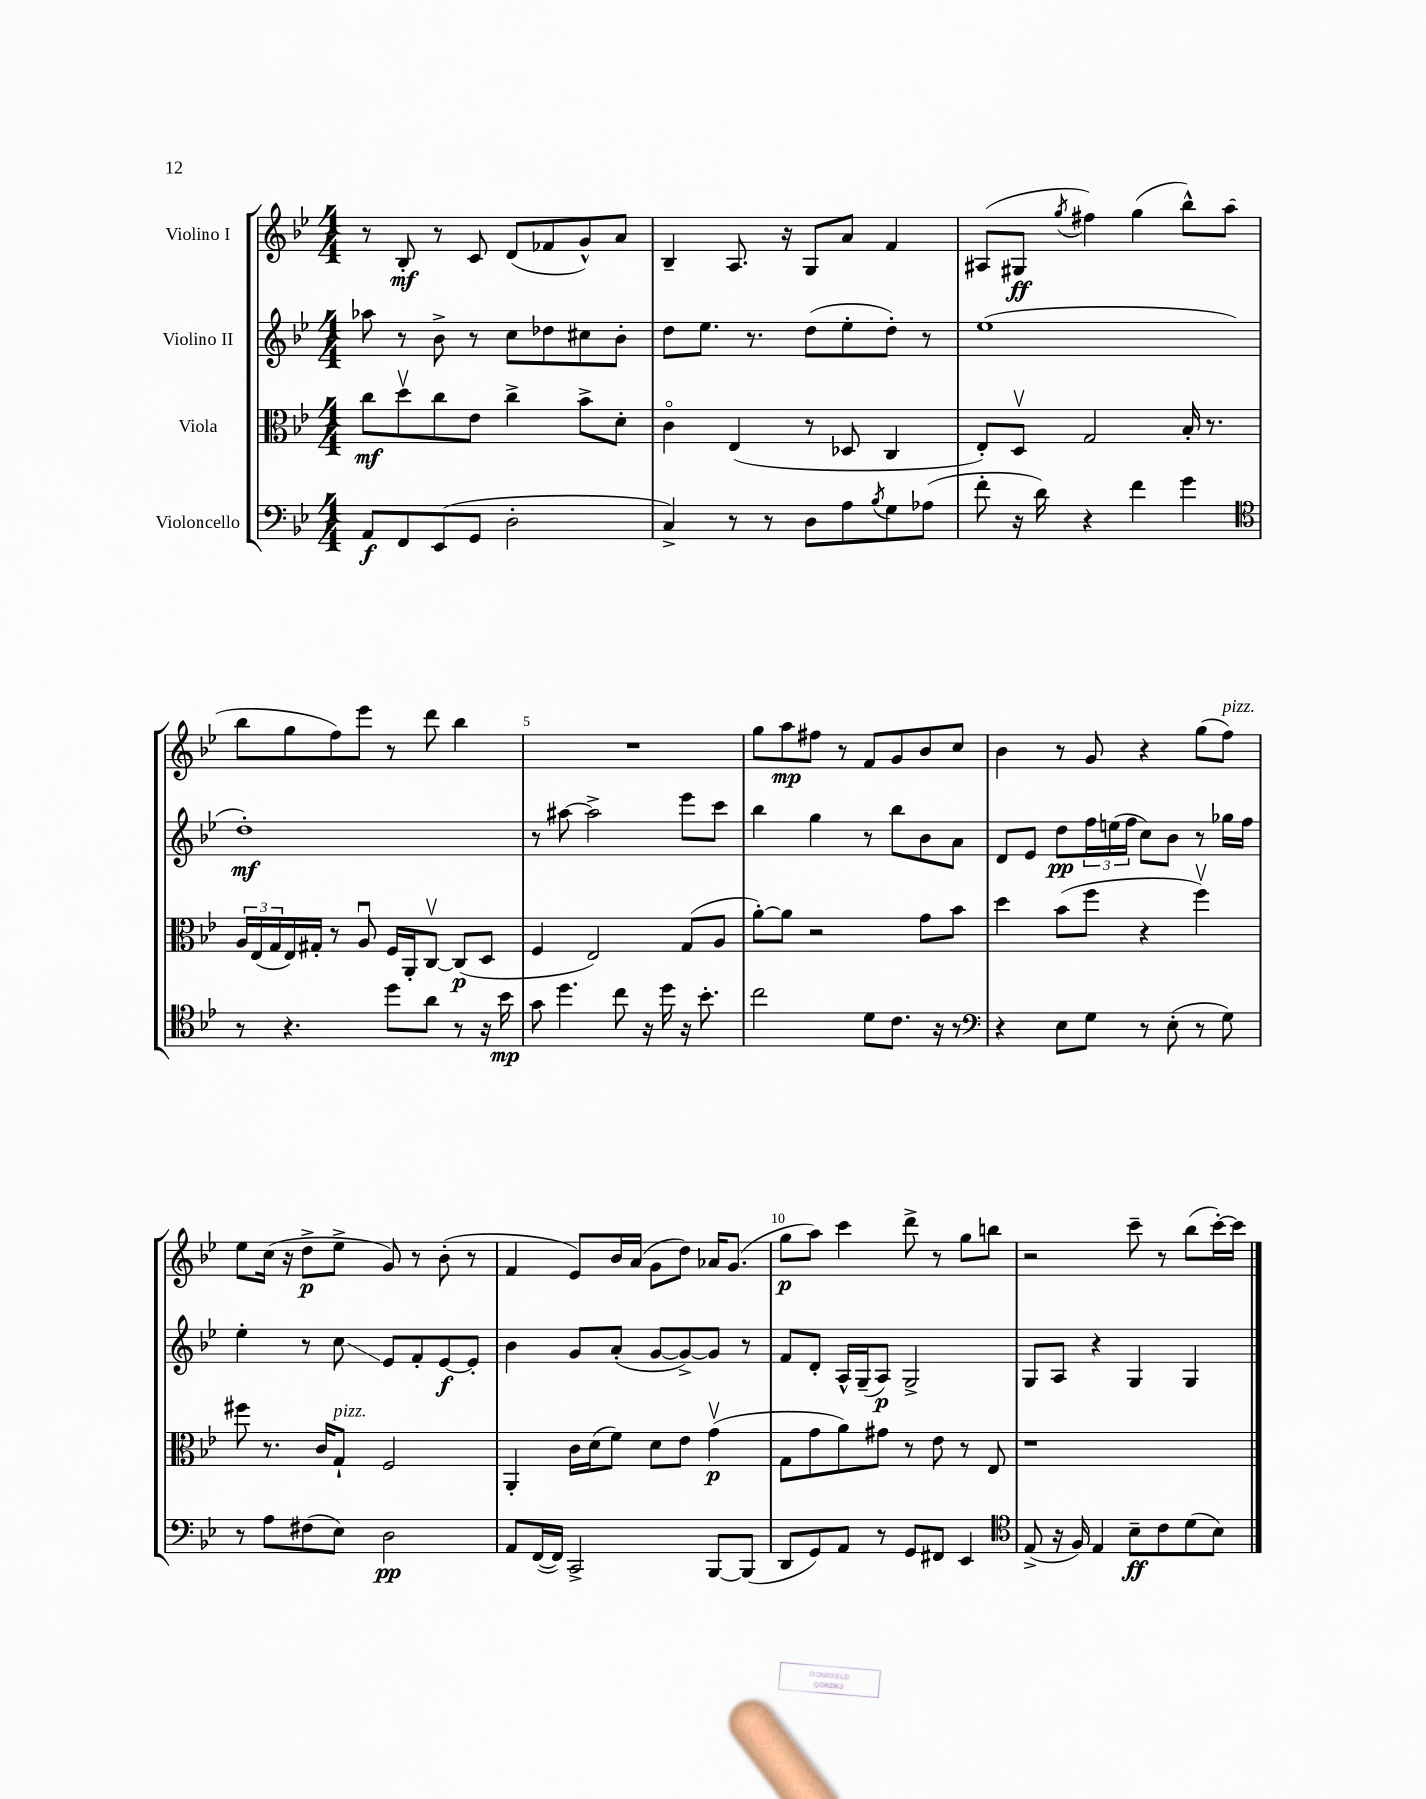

**kern	**kern	**kern	**kern
*staff4	*staff3	*staff2	*staff1
*clefF4	*clefC3	*clefG2	*clefG2
*k[b-e-]	*k[b-e-]	*k[b-e-]	*k[b-e-]
*M4/4	*M4/4	*M4/4	*M4/4
8AA/L	8cc\L	8aa-\	8r
8FF/	8ddv\	8r	8B-'/
(8EE-/	8cc\	8b-^\	8r
8GG/J	8e-\J	8r	8c/
2D'\	4cc^\	8cc\L	(8d/L
.	.	8dd-\	8f-/
.	8b-^\L	8cc#\	8g^^/)
.	8d'\J	8b-'\J	8a/J
=	=	=	=
4C^/)	4co\	8dd\L	4B-~/
.	.	8.ee-\J	.
8r	(4E-/	.	8.A/
.	.	8.r	.
8r	.	.	.
.	.	.	16r
8D\L	8r	(8dd\L	8G/L
8A\	8D-/	8ee-'\	8a/J
8qB-/	.	.	.
8G\	4C/	8dd'\J)	4f/
(8A-\J	.	8r	.
=	=	=	=
8f'\	8E-'/L)	(1ee-	(8A#/L
16r	8Dv/J	.	8G#/J
16d\)	.	.	.
.	.	.	8qgg/
4r	2G/	.	4ff#\)
4f\	.	.	(4gg\
4g\	16B-'/	.	8bb-^^\L)
.	8.r	.	.
.	.	.	(8aa\J
=	=	=	=
*clefC4	*	*	*
8r	24A/LL	1dd')	8bb-\L
.	(24E-/	.	.
.	24G/	.	.
4.r	16E-/)	.	8gg\
.	16G#'/JJ	.	.
.	8r	.	8ff\)
.	8Au/	.	8eee-\J
8dd\L	16F/LL	.	8r
.	16AA'/J	.	.
8a\J	[8Cv/J	.	8ddd\
8r	(8C/]L	.	4bb-\
16r	8D/J	.	.
16b-\	.	.	.
=	=	=	=
8g\	4F/	8r	1r
4.dd\	.	[8aa#\	.
.	2E-/)	2aa#^\]	.
8cc\	.	.	.
16r	.	.	.
16dd\	.	.	.
16r	(8G/L	8eee-\L	.
8.b-'\	.	.	.
.	8A/J	8ccc\J	.
=	=	=	=
2cc\	[8a'\L)	4bb-\	8gg\L
.	8a\]J	.	8aa\
.	2r	4gg\	8ff#\J
.	.	.	8r
8d\L	.	8r	8f/L
8.c\J	.	8bb-\L	8g/
.	8g\L	8b-\	8b-/
16r	.	.	.
8r	8b-\J	8a\J	8cc/J
=	=	=	=
*clefF4	*	*	*
4r	4dd\	8d/L	4b-\
.	.	8e-/J	.
8E-\L	(8b-\L	8dd\L	8r
8G\J	8ff\J	24ff\L	8g/
.	.	(24ee\	.
.	.	24ff\JJ	.
8r	4r	8cc\L)	4r
(8E-'\	.	8b-\J	.
8r	4ffv\)	8r	(8gg\L
8G\)	.	16gg-\LL	8ff\J)
.	.	16ff\JJ	.
=	=	=	=
8r	8ff#\	4ee-'\	8ee-\L
8A\L	8.r	.	(16cc\Jk
.	.	.	16r
(8F#\	.	8r	8dd^\L
.	16c/LK	.	.
8E-\J)	8G`/J	8cc\	8ee-^\J
2D\	2F/	8e-/L	8g/)
.	.	8f'/	8r
.	.	[8e-/	(8b-'\
.	.	8e-'/]J	8r
=	=	=	=
8AA/L	4AA'/	4b-\	4f/
([16FF/L	.	.	.
16FF/]JJ)	.	.	.
2CC^/	16c\LL	8g/L	8e-/L)
.	(16d\J	.	.
.	8f\J)	(8a'/J	16b-/L
.	.	.	(16a/JJ
.	8d\L	[8g/L	8g\L
.	8e-\J	8g^/_)	8dd\J)
[8BBB-/L	(4gv\	8g/]J	16a-/LK
.	.	.	(8.g/J
(8BBB-/]J	.	8r	.
=	=	=	=
8DD/L	8G\L	8f/L	8gg\L
8GG/)	8g\	8d'/J	8aa\J)
8AA/J	8a\)	16A^^/LL	4ccc\
.	.	(16G~/J	.
8r	8g#\J	8A/J)	.
8GG/L	8r	2G^/	8ddd^\
8FF#/J	8e-\	.	8r
4EE-/	8r	.	8gg\L
.	8E-/	.	8bb\J
=	=	=	=
*clefC4	*	*	*
(8E-^/	1r	8G/L	2r
16r	.	8A/J	.
16F/)	.	.	.
4E-/	.	4r	.
8B-~\L	.	4G/	8ccc~\
8c\	.	.	8r
(8d\	.	4G/	(8bb-\L
8B-\J)	.	.	[16ccc'\L)
.	.	.	16ccc\]JJ
==	==	==	==
*-	*-	*-	*-
